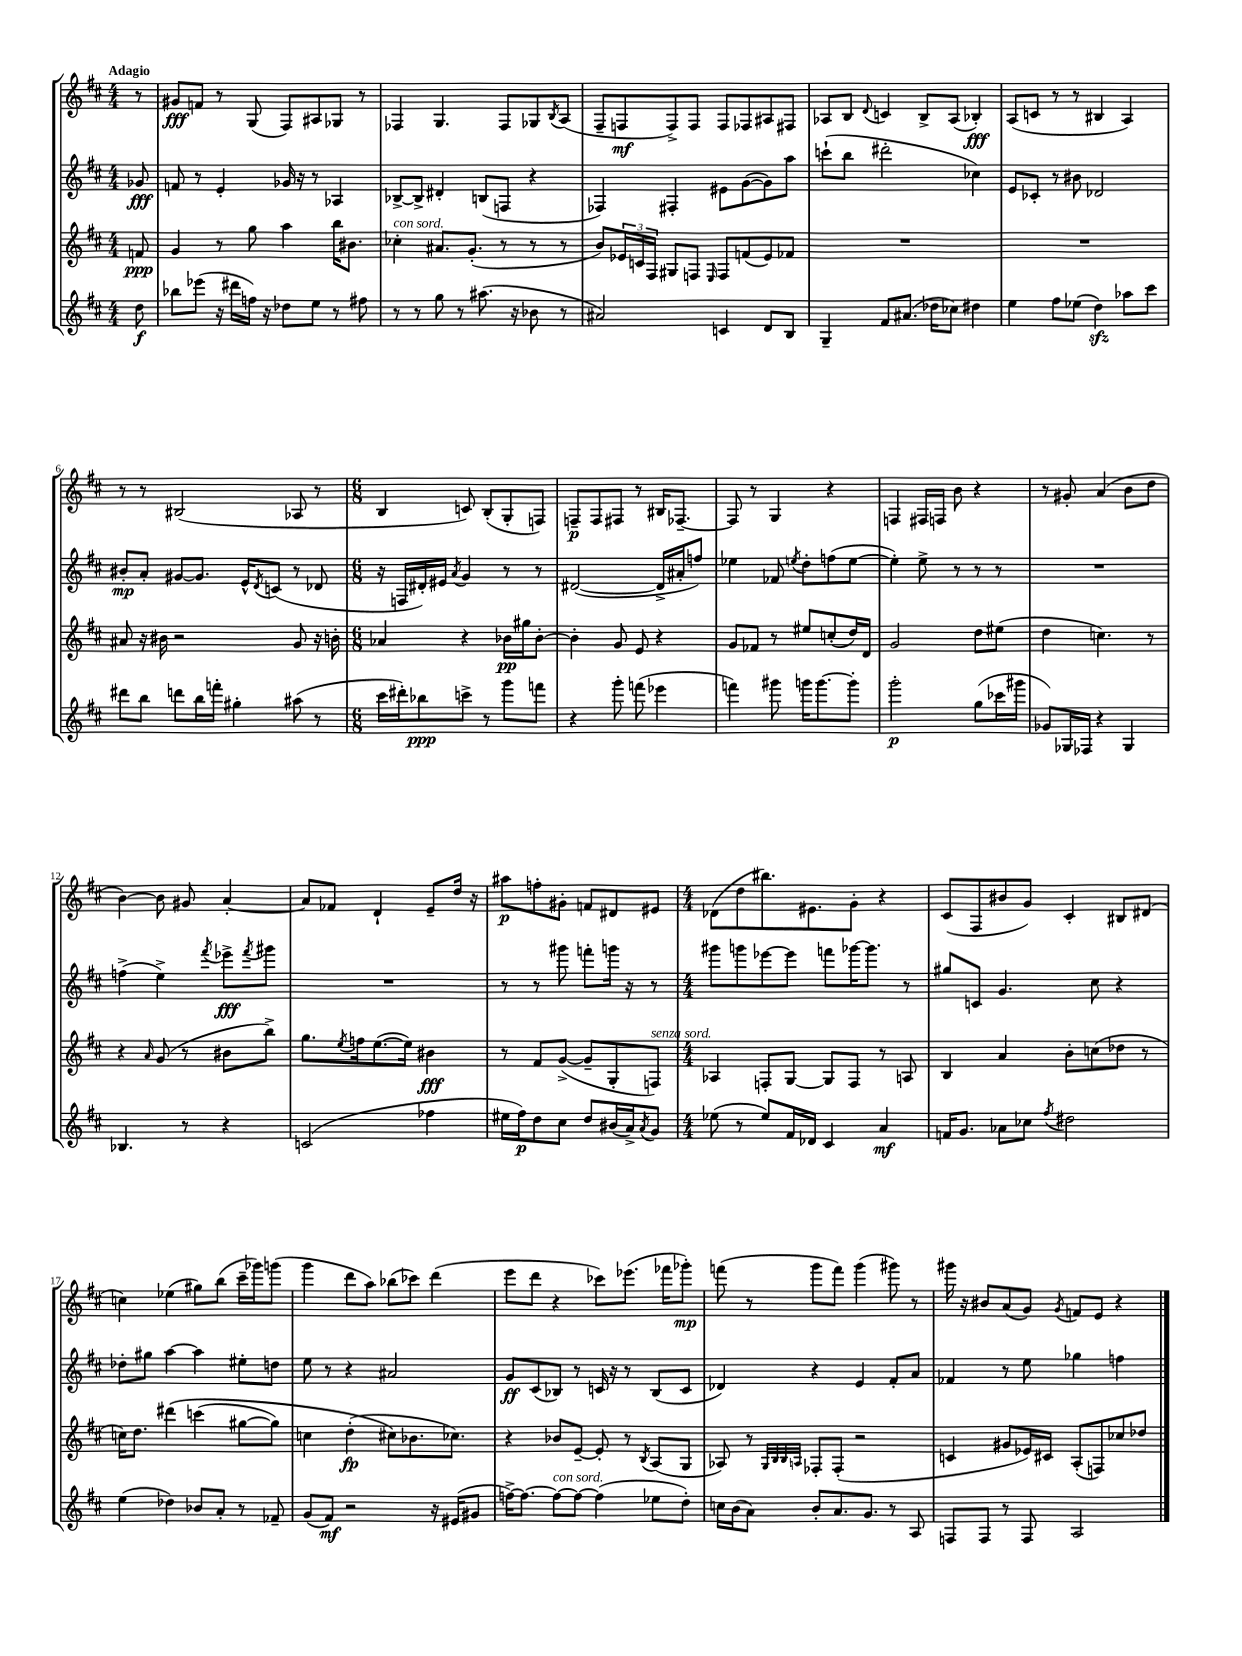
<<
\new StaffGroup <<
\new Staff = "s0" {
    \clef treble \key d \major \numericTimeSignature \time 4/4 \partial 8 \tempo "Adagio"
    r8 |
    gis'8\fff f'8 r8 g8( fis8) ais8 ges8 r8 |
    fes4 g4. fes8 ges8 \acciaccatura { b8 } a8( |
    fis8-- f8\mf f8->) f8 f8 fes8 ais8 fis8 |
    aes8 b8 \appoggiatura { d'8 } c'4 b8-> aes8( bes4-.\fff) |
    a8( c'8 r8 r8 bis4 a4) |
    r8 r8 bis2( aes8 r8 |
    \numericTimeSignature \time 6/8 b4 c'8) b8-.( g8-. f8) |
    f8--\p f8 fis8 r8 bis16 fes8.~-- |
    fes8 r8 g4 r4 |
    f4 fis16 f16 b'8 r4 |
    r8 gis'8-. a'4( b'8 d''8 |
    b'4~) b'8 gis'8 a'4~-. |
    a'8 fes'8 d'4-! e'8-- d''16 r16 |
    ais''8\p f''8-. gis'8-. f'8 dis'8 eis'8 |
    \numericTimeSignature \time 4/4 des'8( d''8 bis''8.) eis'8. g'8-. r4 |
    cis'8( fis8 bis'8 g'8) cis'4-. bis8 dis'8( |
    c''4) ees''4( gis''8) b''8( cis'''16-- ges'''16) g'''8( |
    g'''4 d'''8 a''8) bes''8( ces'''8) d'''4( |
    e'''8 d'''8 r4 ces'''8) ees'''8.( fes'''16 ges'''8-.\mp) |
    f'''8( r8 g'''8 f'''8) g'''4( gis'''8) r8 |
    gis'''16 r16 bis'8 a'8( g'8) \acciaccatura { g'8 } f'8 e'8 r4 \bar "|." |
}
\new Staff = "s1" {
    \clef treble \key d \major \numericTimeSignature \time 4/4 \partial 8
    ges'8\fff |
    f'8 r8 e'4-. ges'16 r16 r8 aes4 |
    bes8~-> bes8-> dis'4-. b8( f8 r4 |
    fes4) fis4-. eis'8 g'8~( g'8) a''8 |
    c'''8-!( b''8 dis'''2-. ces''4) |
    e'8 ces'8-. r8 bis'8 des'2 |
    bis'8-.\mp a'8-. gis'8~ gis'8. e'16-^ \acciaccatura { d'8 } c'8( r8 des'8 |
    \numericTimeSignature \time 6/8 r16 f16 dis'16-.) eis'16 \acciaccatura { a'8 } g'4 r8 r8 |
    dis'2~( dis'16-> ais'16-. f''8) |
    ees''4 fes'8 \acciaccatura { e''8 } d''8-. f''8( e''8~ |
    e''4-.) e''8-> r8 r8 r8 |
    R2. |
    f''4->( e''4->) \acciaccatura { fis'''8 } ees'''8->\fff \acciaccatura { fis'''8 } gis'''8 |
    R2. |
    r8 r8 gis'''8 f'''8-. g'''16 r16 r8 |
    \numericTimeSignature \time 4/4 gis'''8 g'''8 ees'''8~ ees'''8 f'''8 ges'''16~ ges'''8. r8 |
    gis''8 c'8 g'4. cis''8 r4 |
    des''8-. gis''8 a''4~ a''4 eis''8-. d''8 |
    e''8 r8 r4 ais'2 |
    g'8\ff cis'8( bes8) r8 c'16 r16 r8 bes8( c'8 |
    des'4) r4 e'4 fis'8-. a'8 |
    fes'4 r8 e''8 ges''4 f''4 \bar "|." |
}
\new Staff = "s2" {
    \clef treble \key d \major \numericTimeSignature \time 4/4 \partial 8
    f'8\ppp |
    g'4 r8 g''8 a''4 b''16 bis'8. |
    ces''4-.^\markup { \italic "con sord." } ais'8. g'8.-.( r8 r8 r8 |
    b'8) \tuplet 3/2 { ees'16 c'16 fis16 } gis8 f8 \grace { e16 } f8 f'8( ees'8) fes'8 |
    R1 |
    R1 |
    ais'8 r16 bis'16 r2 g'8 r16 b'16-. |
    \numericTimeSignature \time 6/8 aes'4 r4 bes'16\pp gis''16 bes'8~-. |
    bes'4-. g'8 e'8 r4 |
    g'8 fes'8 r8 eis''8 c''8-.( d''16) d'16 |
    g'2 d''8 eis''8( |
    d''4 c''4.) r8 |
    r4 \grace { a'16 } g'8( r8 bis'8 b''8->) |
    g''8. \acciaccatura { e''8 } f''16 e''8.~( e''16) bis'4\fff |
    r8 fis'8 g'8~->( g'8-- g8-. f8^\markup { \italic "senza sord." }) |
    \numericTimeSignature \time 4/4 aes4 f8-. g8~ g8 f8 r8 a8 |
    b4 a'4 b'8-. c''8( des''8 r8 |
    c''16) d''8. dis'''4\( c'''4( gis''8~ gis''8) |
    c''4 d''4-.\fp( cis''8\) bes'8. ces''8.) |
    r4 bes'8 e'8~-- e'8-. r8 \acciaccatura { b8 } a8( g8 |
    aes8) r8 \grace { g32 b32 b32 a32 } fes8-. fes8-.( r2 |
    c'4 gis'8 ees'16) cis'16 a8-.( f8) ces''8 des''8 \bar "|." |
}
\new Staff = "s3" {
    \clef treble \key d \major \numericTimeSignature \time 4/4 \partial 8
    d''8\f |
    bes''8 ees'''8( r16 dis'''16 f''16) r16 des''8 e''8 r8 fis''8 |
    r8 r8 g''8 r8 ais''8.( r16 bes'8 r8 |
    ais'2) c'4 d'8 b8 |
    g4-- fis'8 ais'8.( des''16 ces''8) dis''4 |
    e''4 fis''8 ees''8( d''4\sfz) aes''8 cis'''8 |
    dis'''8 b''8 d'''8 b''16 f'''16-. gis''4-. ais''8( r8 |
    \numericTimeSignature \time 6/8 cis'''16 dis'''16-.) bes''8\ppp c'''8-> r8 g'''8 f'''8 |
    r4 g'''8-. f'''8( ees'''4 |
    f'''4) gis'''8 g'''16 g'''8.~ g'''8-. |
    g'''2-.\p g''8( ces'''16 gis'''16 |
    ges'8) ges16 fes16 r4 ges4 |
    bes4. r8 r4 |
    c'2( fes''4 |
    eis''16 fis''16\p) d''8 cis''8 d''8 bis'16( a'16->) \acciaccatura { a'8 } g'8 |
    \numericTimeSignature \time 4/4 ees''8( r8 ees''8) fis'16 des'16 cis'4 a'4\mf |
    f'16 g'8. aes'8 ces''8 \acciaccatura { fis''8 } dis''2 |
    e''4( des''4) bes'8 a'8-. r8 fes'8-- |
    g'8( fis'8\mf) r2 r16 eis'16( gis'8 |
    f''16~->) f''8.~ f''8~^\markup { \italic "con sord." } f''8~ f''4( ees''8 d''8-.) |
    c''16 b'16( a'8) b'8-. a'8. g'8. r8 a8 |
    f8 f8 r8 f8 a2 \bar "|." |
}
>>
>>
